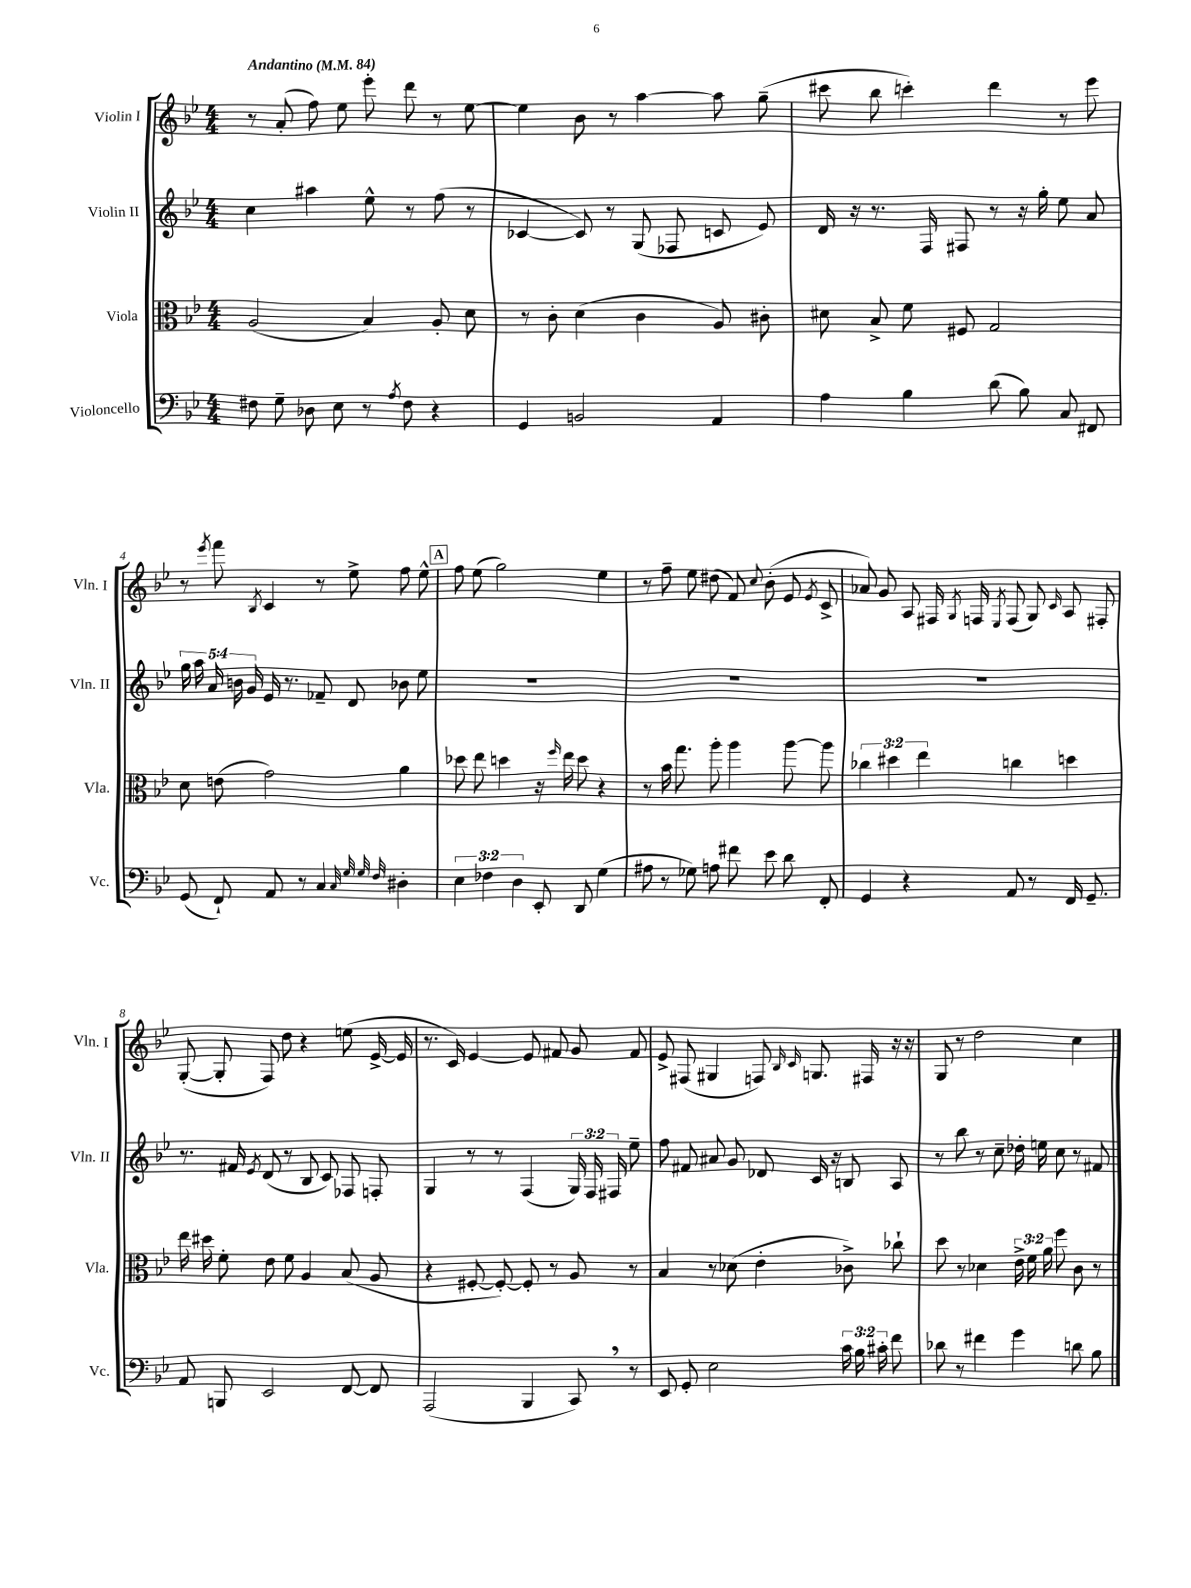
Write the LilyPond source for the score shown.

<<
\new StaffGroup <<
\new Staff = "s0" \with { instrumentName = "Violin I" shortInstrumentName = "Vln. I" } {
    \clef treble \key bes \major \numericTimeSignature \time 4/4 \tempo "Andantino" 4 = 84
    \autoBeamOff r8 a'8-.( f''8) ees''8 ees'''8-. d'''8 r8 ees''8~ |
    ees''4 bes'8 r8 a''4~ a''8 g''8--( |
    cis'''8 bes''8 c'''4-.) d'''4 r8 ees'''8 |
    r8 \acciaccatura { ees'''8 } f'''8 \acciaccatura { bes8 } c'4 r8 ees''8-> f''8 ees''8-^ |
    \mark \markup { \box "A" } f''8 ees''8( g''2) ees''4 |
    r8 f''8-- ees''8 dis''8( f'8) \appoggiatura { c''8 } bes'8-.( ees'8 \acciaccatura { ees'8 } c'8-> |
    aes'8) g'8 a8 fis16 \acciaccatura { g8 } f16 \acciaccatura { ees8 } f8( g8) \grace { c'16 } a8 fis8-. |
    g8~-.( g8-. f8) d''8 r4 e''8( ees'16~-> ees'16 |
    r8. c'16) ees'4~ ees'8 fis'8 g'8 fis'8 |
    ees'8-> fis8( gis4 f8) \grace { bes16 c'16 } g8. fis16 r16 r16 |
    g8 r8 d''2 c''4 \bar "|." |
}
\new Staff = "s1" \with { instrumentName = "Violin II" shortInstrumentName = "Vln. II" } {
    \clef treble \key bes \major \numericTimeSignature \time 4/4 \override Staff.TupletNumber.text = #tuplet-number::calc-fraction-text
    \autoBeamOff c''4 ais''4 ees''8-^ r8 f''8( r8 |
    ces'4~ ces'8) r8 g8( fes8 c'8 ees'8) |
    d'16 r16 r8. f16 fis8 r8 r16 g''16-. ees''8 a'8 |
    \tuplet 5/4 { g''16 a''16 a'16 b'16 g'16 } ees'16 r8. fes'8-- d'8 bes'8 ees''8 |
    \mark \markup { \box "A" } R1 |
    R1 |
    R1 |
    r8. fis'16 \acciaccatura { ees'8 } d'8( r8 bes8 c'8) fes8 f8-. |
    g4 r8 r8 f4( \tuplet 3/2 { g16) f16 fis16 } ees''8-- |
    f''8 fis'8 ais'8 g'8 des'8 c'16 r16 b8 a8 |
    r8 bes''8 r8 c''8-- des''16-. e''16 c''8 r8 fis'8 \bar "|." |
}
\new Staff = "s2" \with { instrumentName = "Viola" shortInstrumentName = "Vla." } {
    \clef alto \key bes \major \numericTimeSignature \time 4/4 \override Staff.TupletNumber.text = #tuplet-number::calc-fraction-text
    \autoBeamOff a2( bes4) a8-. d'8 |
    r8 c'8-. d'4( c'4 a8) cis'8-. |
    dis'8 bes8-> f'8 fis8 g2 |
    d'8 e'8( g'2) a'4 |
    \mark \markup { \box "A" } des''8 ees''8 d''4 r16 \grace { f''16 } ees''16 d''8 r4 |
    r8 bes'16 g''8. a''8-. a''4 a''8~ a''8 |
    \tuplet 3/2 { ces''4 dis''4 ees''4 } c''4 d''4 |
    ees''16 dis''16 f'8-. ees'8 f'8 a4 bes8( a8 |
    r4 fis8~-. fis8~-.) fis8-. r8 a8 r8 |
    bes4 r8 des'8( ees'4-. ces'8->) ces''8-! |
    d''8 r8 des'4 \tuplet 3/2 { ees'16-> f'16 a'16 } f''8 c'8 r8 \bar "|." |
}
\new Staff = "s3" \with { instrumentName = "Violoncello" shortInstrumentName = "Vc." } {
    \clef bass \key bes \major \numericTimeSignature \time 4/4 \override Staff.TupletNumber.text = #tuplet-number::calc-fraction-text
    \autoBeamOff fis8 g8-- des8 ees8 r8 \acciaccatura { a8 } fis8 r4 |
    g,4 b,2 a,4 |
    a4 bes4 d'8( bes8) c8 fis,8 |
    g,8( f,8-!) a,8 r8 c4 \grace { c32 g32 g32 f32 } dis4-. |
    \mark \markup { \box "A" } \tuplet 3/2 { ees4 fes4 d4 } ees,8-. d,8 g4( |
    ais8 r8 ges8) a8 fis'8 ees'8 d'8 f,8-. |
    g,4 r4 a,8 r8 f,16 g,8.-- |
    a,8 b,,8 ees,2 f,8~ f,8 |
    a,,2( bes,,4 c,8) \breathe r8 |
    ees,8 g,8-. ees2 \tuplet 3/2 { c'16 bes16 cis'16-. } f'8 |
    des'8 r8 fis'4 g'4 d'8 bes8 \bar "|." |
}
>>
>>
